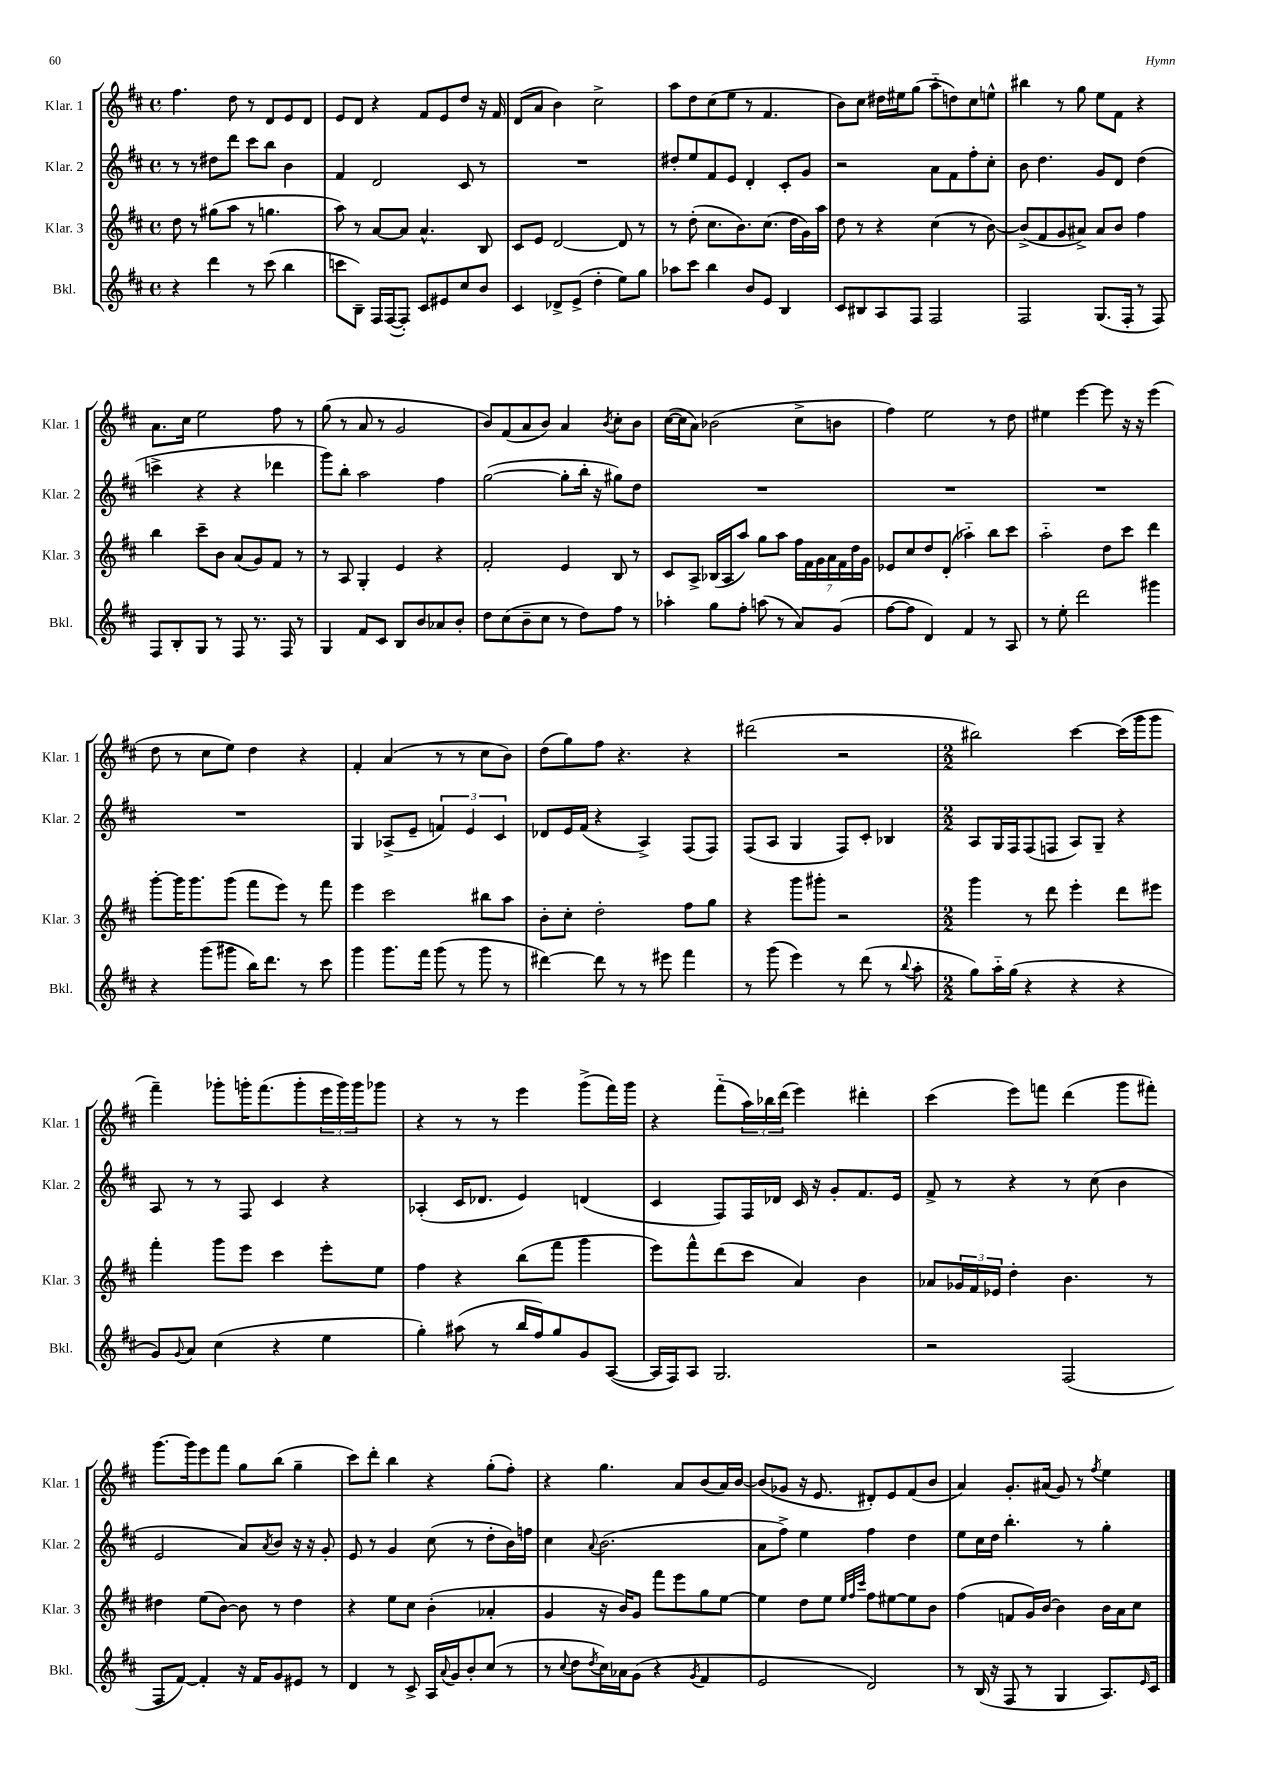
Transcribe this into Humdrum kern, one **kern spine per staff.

**kern	**kern	**kern	**kern
*staff4	*staff3	*staff2	*staff1
*clefG2	*clefG2	*clefG2	*clefG2
*k[f#c#]	*k[f#c#]	*k[f#c#]	*k[f#c#]
*M4/4	*M4/4	*M4/4	*M4/4
*met(c)	*met(c)	*met(c)	*met(c)
4r	8dd	8r	4.ff#
.	8r	8r	.
4ddd	(8gg#	8dd#	.
.	8aa	8ddd	8dd
8r	8r	8ccc#	8r
(8ccc#	4.gg	8bb	8d
4bb	.	4b	8e
.	.	.	8d
=	=	=	=
8ccc	8aa)	4f#	8e
8B~)	8r	.	8d
16F#	[8a	2d	4r
([16F#	.	.	.
8F#'])	8a]	.	.
8c#	4.a^^	.	8f#
8e#	.	.	8e
8cc#	.	8c#	8dd
8b	8B	8r	16r
.	.	.	16f#
=	=	=	=
4c#	8c#	1r	(8d
.	8e	.	8a
8d-^	[2d	.	4b)
(8e^	.	.	.
4dd'	.	.	2cc#^
8ee)	8d]	.	.
8gg	8r	.	.
=	=	=	=
8aa-	8r	8dd#'	8aa
8ccc#	(8dd'	8ee	8dd
4bb	8.cc#	8f#	(8cc#
.	.	8e	8ee
.	8.b)	.	.
8b	.	4d'	8r
8e	(8.cc#	.	4.f#
4B	.	8c#'	.
.	16dd	.	.
.	16g)	8g	.
.	16aa	.	.
=	=	=	=
8c#	8dd	2r	8b)
8B#	8r	.	8cc#
8A	4r	.	16dd#
.	.	.	16ee#
8F#	.	.	(8gg
2F#	(4cc#	8a	8aa'~
.	.	8f#	8dd)
.	8r	8ff#'	8cc#
.	[8b)	8cc#'	8ee^^
=	=	=	=
2F#	(8b^]	8b	4bb#
.	8f#	4.dd	.
.	8g	.	8r
.	8a#^)	.	8gg
(8.G	8a#	8g	8ee
.	8b	8d	8f#
16F#'	.	.	.
8r	4ff#	(4dd	4r
8F#)	.	.	.
=	=	=	=
8F#	4bb	4ccc^	8.a
8B'	.	.	.
.	.	.	16cc#
8G	8ccc#~	4r	2ee
8r	8b	.	.
8F#	(8a	4r	.
8.r	8g)	.	.
.	8f#	4ddd-	8ff#
16F#	.	.	.
8r	8r	.	8r
=	=	=	=
4G	8r	8ggg)	(8gg
.	8A	8bb'	8r
8f#	4G'	2aa	8a
8c#	.	.	8r
8B	4e	.	2g
8b	.	.	.
8a-	4r	4ff#	.
8b'	.	.	.
=	=	=	=
8dd	2f#'	([2gg	8b)
(8cc#	.	.	(8f#
8b~	.	.	8a
8cc#	.	.	8b)
8r	4e	8gg']	4a
8dd)	.	16bb'	.
.	.	16r	.
.	.	.	8qb
8ff#	8B	8gg#)	8cc#'
8r	8r	8dd	8b
=	=	=	=
4aa-'	8c#	1r	([16cc#
.	.	.	16cc#]
.	8A^	.	8a)
8gg	(16B-	.	(2b-
.	16A	.	.
8ff#'	8aa)	.	.
(8aa	8gg	.	.
8r	8aa	.	.
8a)	28ff#	.	8cc#^
.	28f#	.	.
.	28g	.	.
.	28a	.	.
(8g	.	.	8b
.	28f#	.	.
.	28dd	.	.
.	28g	.	.
=	=	=	=
[8ff#	8e-	1r	4ff#)
8ff#]	8cc#	.	.
4d)	8dd	.	2ee
.	(8d'	.	.
4f#	4aa-'~)	.	.
8r	8bb	.	8r
8A	8ccc#	.	8dd
=	=	=	=
8r	2aa'~	1r	4ee#
8ee'	.	.	.
2ddd	.	.	[4eee
.	8dd	.	8eee]
.	8ccc#	.	16r
.	.	.	16r
4ggg#	4ddd	.	(4eee
=	=	=	=
4r	[8ggg'	1r	8dd
.	16ggg]	.	8r
.	8.ggg	.	.
(8ggg	.	.	8cc#
8ggg#	(8ggg	.	8ee)
16bb)	8fff#	.	4dd
8.ddd	.	.	.
.	8eee)	.	.
8r	8r	.	4r
8ccc#	8fff#	.	.
=	=	=	=
4ggg	4eee	4G	4f#'
8.ggg	2ccc#	(8A-^	(4a
.	.	8e~	.
16fff#	.	.	.
(8ggg	.	6f)	8r
8r	.	.	8r
.	.	6e	.
8ggg	8bb#	.	8cc#
.	.	6c#	.
8r	8aa	.	8b)
=	=	=	=
[4ddd#)	8b'	8d-	(8dd
.	8cc#'	16e	8gg)
.	.	(16f#	.
8ddd#]	2dd'	4r	8ff#
8r	.	.	4.r
8r	.	4A^)	.
8eee#	.	.	.
4fff#	8ff#	(8F#	4r
.	8gg	8F#)	.
=	=	=	=
8r	4r	(8F#	(2ddd#
(8ggg	.	8A	.
4eee)	8ggg	4G	.
.	8ggg#'	.	.
8r	2r	8F#)	2r
(8ddd	.	8c#'	.
8r	.	4B-	.
8qqbb	.	.	.
8aa'	.	.	.
=	=	=	=
*M2/2	*M2/2	*M2/2	*M2/2
8gg)	4ggg	8A	2bb#)
16aa'~	.	16G	.
(16gg	.	16F#	.
4r	8r	(8F#	.
.	8ddd	8F	.
4r	4eee'	8A)	[4ccc#
.	.	8G~	.
4r	8ddd	4r	(16ccc#]
.	.	.	16ggg
.	8eee#	.	8ggg
=	=	=	=
8g)	4fff#'	8A	4fff#~)
8qqg	.	.	.
8a	.	8r	.
(4cc#	8ggg	8r	8ggg-'
.	8eee	8F#	16ggg'
.	.	.	(8.fff#
4r	4ccc#	4c#	.
.	.	.	8ggg'
4ee	8eee'	4r	24eee
.	.	.	24ggg)
.	.	.	24ggg
.	8ee	.	8ggg-
=	=	=	=
4gg')	4ff#	(4A-'	4r
(8aa#	4r	16c#	8r
.	.	8.d-	.
8r	.	.	8r
16bb	(8bb	4e)	4eee
16ff#)	.	.	.
8gg	8fff#	.	.
8g	4ggg	(4d	(8ggg^
([8A	.	.	16fff#)
.	.	.	16ggg
=	=	=	=
16A]	8eee)	4c#	4r
16F#)	.	.	.
8A	8fff#^^	.	.
2.G	(8ddd	8F#)	(8fff#'~
.	8ccc#	16F#	24aa)
.	.	.	24bb-
.	.	16d-	.
.	.	.	(24ddd
.	4a)	16c#	4eee)
.	.	16r	.
.	.	8g'	.
.	4b	8.f#	4ddd#'
.	.	16e	.
=	=	=	=
2r	8a-	8f#^	(4ccc#
.	24g-	8r	.
.	24f#	.	.
.	24e-	.	.
.	4dd'	4r	8eee)
.	.	.	8fff
(2F#	4.b	8r	(4ddd
.	.	(8cc#	.
.	.	4b	8ggg
.	8r	.	8fff#')
=	=	=	=
8F#	4dd#	2e	[8.ggg
[8f#)	.	.	.
.	.	.	16ggg]
4f#']	(8ee	.	8eee
.	[8b)	.	8fff#
16r	8b]	8a)	8gg
16f#	.	.	.
.	.	8qa	.
8g	8r	8b	(8bb
8e#	4dd#	16r	4gg~
.	.	16r	.
8r	.	8g'	.
=	=	=	=
4d	4r	8e	8ccc#)
.	.	8r	8ddd'
8r	8ee	4g	4bb
8c#^	8cc#	.	.
16A	(4b'	(8cc#	4r
8qqa	.	.	.
16g	.	.	.
8b'	.	8r	.
(8cc#	4a-'	8dd'	(8gg'
8r	.	16b)	8ff#')
.	.	16ff	.
=	=	=	=
8r	4g	4cc#	4r
8qqcc#	.	.	.
8dd	.	.	.
8qdd	.	8qqa	.
16cc#)	16r	(2.b	4.gg
16a-	16b)	.	.
(8g	8g	.	.
4r	8fff#	.	.
.	8eee	.	8a
8qg	.	.	.
4f#	8gg	.	(8b
.	[8ee	.	16a)
.	.	.	[16b
=	=	=	=
2e	4ee]	8a	(8b]
.	.	8ff#^)	8g-
.	8dd	4ee	16r
.	.	.	8.e
.	8ee	.	.
.	32qqee	.	.
.	32qqff#	.	.
.	32qqccc#	.	.
2d)	8ff#	4ff#	8d#')
.	[8ee#	.	8e
.	8ee#]	4dd	(8f#
.	8b	.	8b
=	=	=	=
8r	(4ff#	8ee	4a)
(16B	.	16cc#	.
16r	.	16dd	.
8F#	8f	4.bb'	8.g'
8r	16g)	.	.
.	[16b	.	(16a#
4G	4b]	.	8g)
.	.	8r	8r
.	.	.	8qff#
8.A)	16b	4gg'	4ee
.	16a	.	.
.	8cc#	.	.
16qqe	.	.	.
16c#	.	.	.
==	==	==	==
*-	*-	*-	*-
